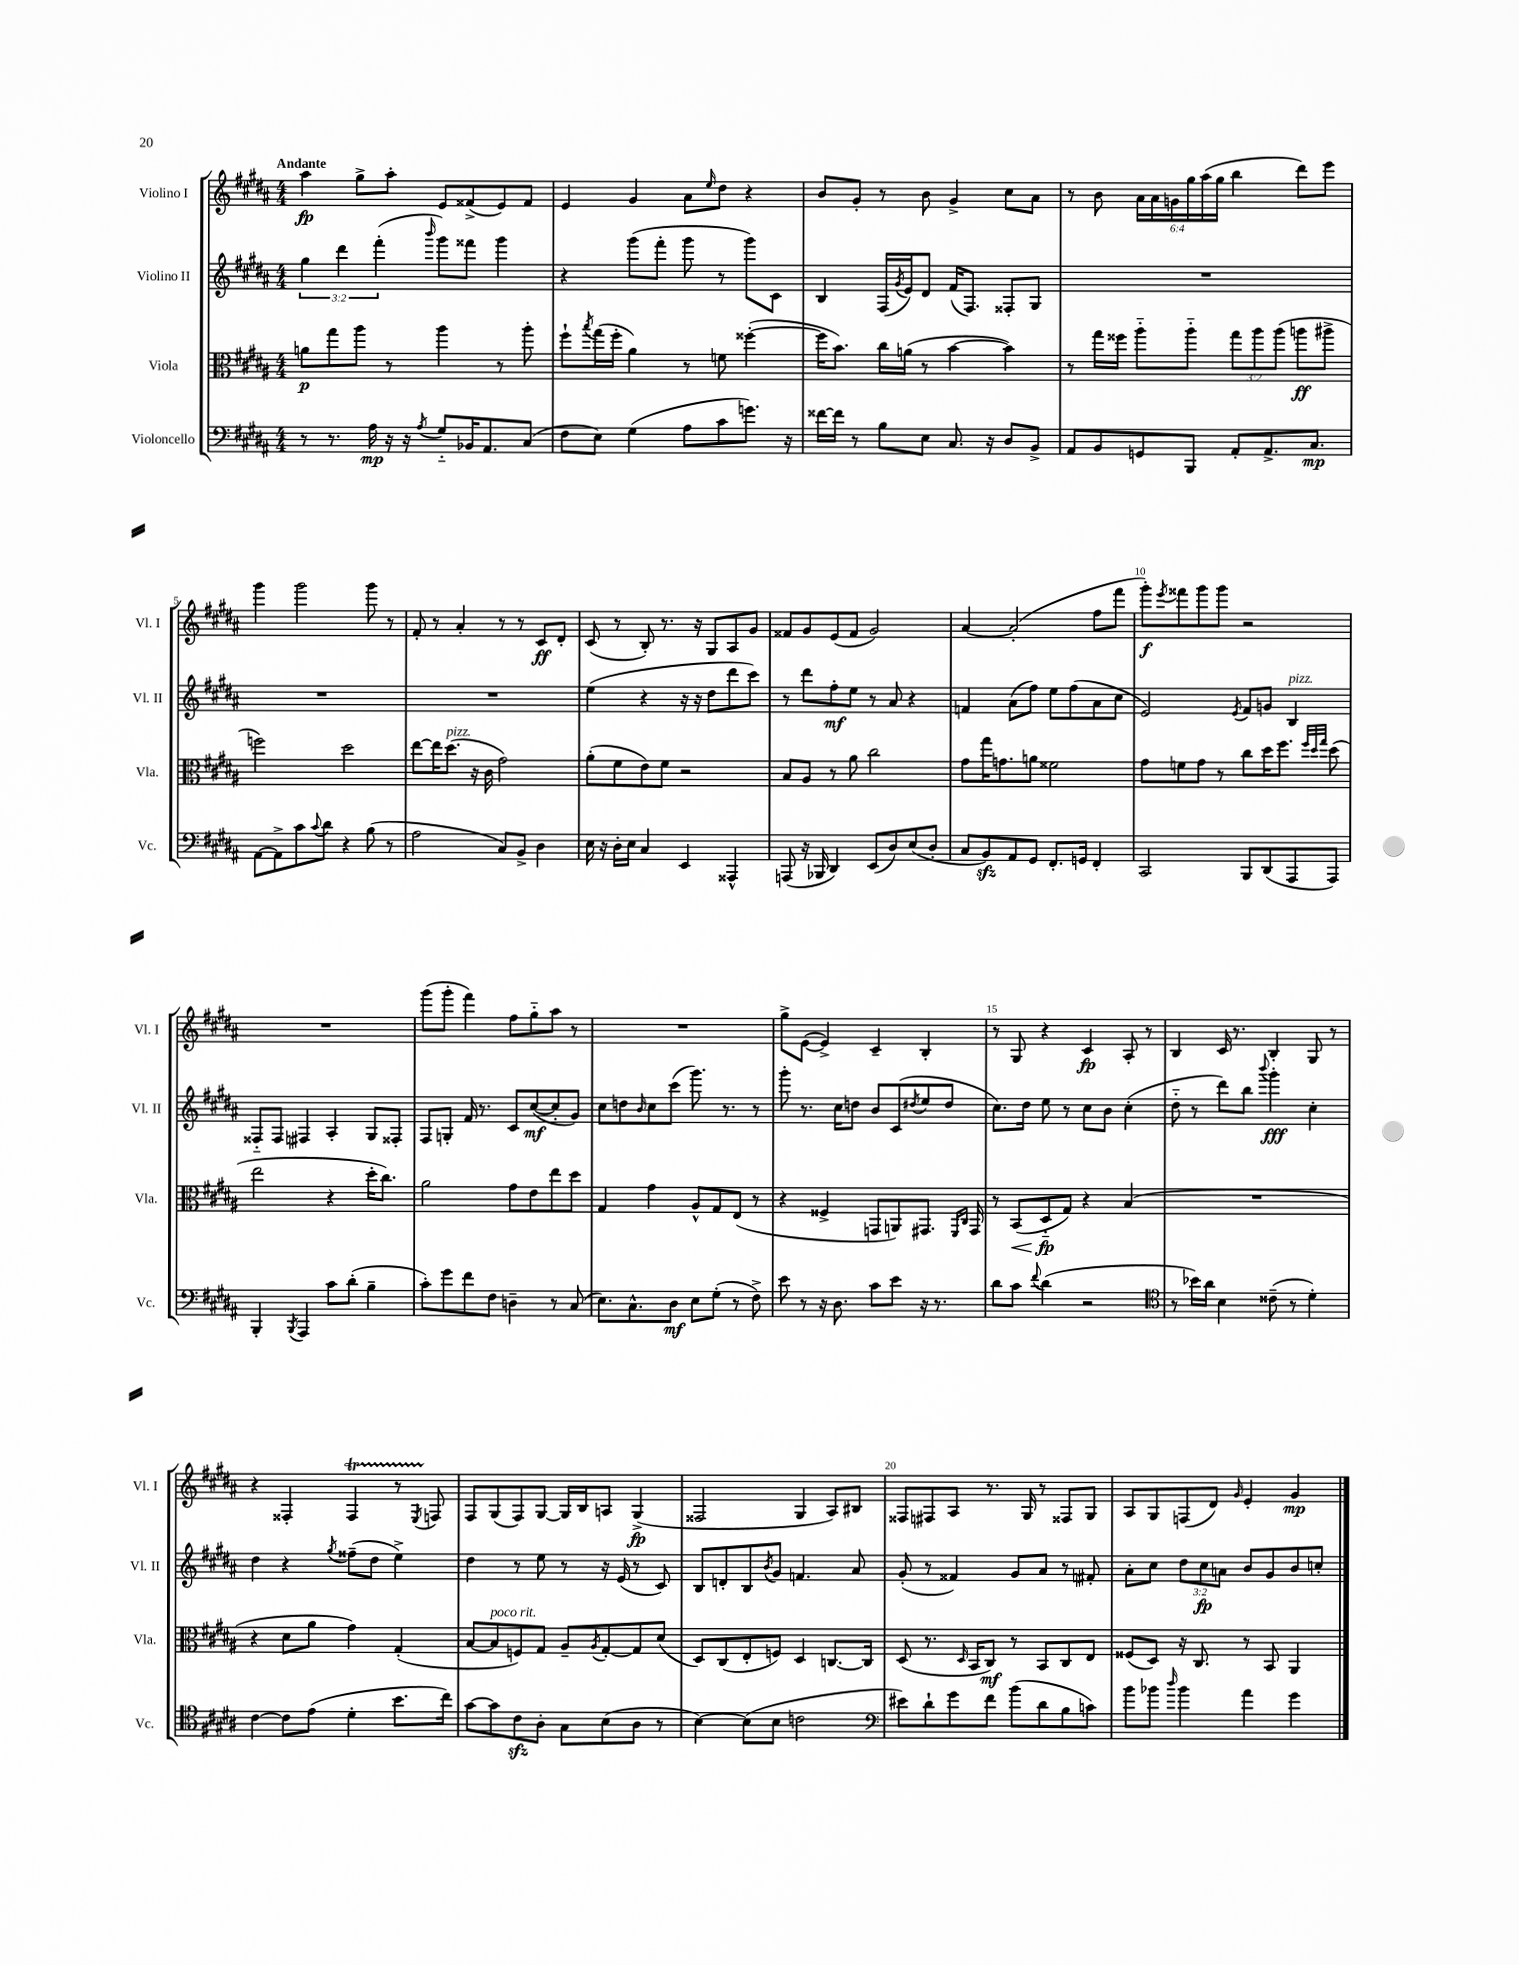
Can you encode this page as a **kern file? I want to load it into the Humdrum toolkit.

**kern	**kern	**kern	**kern
*staff4	*staff3	*staff2	*staff1
*clefF4	*clefC3	*clefG2	*clefG2
*k[f#c#g#d#a#]	*k[f#c#g#d#a#]	*k[f#c#g#d#a#]	*k[f#c#g#d#a#]
*M4/4	*M4/4	*M4/4	*M4/4
8r	8a	6gg#	4aa#
8.r	8gg#	.	.
.	.	6ddd#	.
.	8aa#	.	8gg#^
16A#	.	.	.
.	.	(6fff#'	.
16r	8r	.	8aa#'
16r	.	.	.
8qA#	.	16qqbbb	.
8G#'~	4aa#	8ggg#)	8e
16BB-	.	8fff##	(8f##^
8.AA#	.	.	.
.	8r	4ggg#	8e)
(8C#	8aa#'	.	8f##
=	=	=	=
8F#	8ff#`	4r	4e
.	8qbb	.	.
8E)	(16gg#	.	.
.	16ff#'	.	.
(4G#	4a#)	(8ggg#	4g#
.	.	8fff#'	.
8A#	8r	8ggg#	8a#
.	.	.	16qqee
8c#	8f	8r	8dd#
8.g)	([4ff##'	8ggg#)	4r
.	.	8c#	.
16r	.	.	.
=	=	=	=
[16f##	16ff##]	4B	8b
16f##]	8.b)	.	.
8r	.	.	8g#'
8B	16cc#	(16F#	8r
.	.	8qg#	.
.	(16a	16e)	.
8E	8r	8d#	8b
8.C#	[4b	(16f#	4g#^
.	.	8.F#)	.
16r	.	.	.
8D#	4b])	8F##'	8cc#
8BB^	.	8G#	8a#
=	=	=	=
8AA#	8r	1r	8r
8BB	16gg#	.	8b
.	16ff##	.	.
8GG	8aa#'~	.	24a#
.	.	.	24a#
.	.	.	24g
8BBB	8aa#'~	.	24gg#
.	.	.	(24aa#
.	.	.	24gg#
8AA#'	12gg#	.	4bb
.	12aa#	.	.
8.AA#^	.	.	.
.	(12aa#	.	.
.	8aa	.	8ddd#)
8.C#	.	.	.
.	8aa#^	.	8eee
=	=	=	=
[8AA#	2ff)	1r	4ggg#
8AA#^]	.	.	.
8c#	.	.	2ggg#
8qqc#	.	.	.
8d#	.	.	.
4r	2dd#	.	.
(8B	.	.	8ggg#
8r	.	.	8r
=	=	=	=
2A#	[8ee	1r	8f#'
.	16ee]	.	8r
.	(8.dd#	.	.
.	.	.	4a#'
.	16r	.	.
.	16c#	.	.
8C#)	2g#)	.	8r
8BB^	.	.	8r
4D#	.	.	8c#
.	.	.	8d#'
=	=	=	=
16E	(8a#'	(4ee	(8c#
16r	.	.	.
16D#'	8f#	.	8r
16E	.	.	.
4C#	8e)	4r	8B')
.	8f#	.	8.r
4EE	2r	16r	.
.	.	16r	16r
.	.	8dd#	8G#
4AAA##^^	.	8ddd#	8A#
.	.	8ccc#)	8g#
=	=	=	=
(8AAA	8B	8r	8f##
16r	8A#	8ddd#	8g#
16BBB-	.	.	.
4DD#)	8r	8ff#'	(8e
.	8a#	8ee	8f##
(8EE	2cc#	8r	2g#)
8D#)	.	8a#	.
(8E	.	4r	.
8D#'	.	.	.
=	=	=	=
8C#	8g#	4f	[4a#
8BB)	16gg#	.	.
.	8.g	.	.
8AA#	.	(8a#	(2a#']
8GG#	8a	8ff#)	.
8.FF#'	2f##	8ee	.
.	.	(8ff#	.
16GG	.	.	.
4FF#'	.	8a#	8ff#
.	.	8cc#	8fff#
=	=	=	=
2CC#	8g#	2e)	8ggg#')
.	.	.	8qeee
.	8f	.	8fff##
.	8g#	.	8ggg#
.	8r	.	8ggg#
.	.	8qe	.
8BBB	8cc#	8f#	2r
(8DD#	16dd#	8g	.
.	8.ff#	.	.
8AAA#	.	4B	.
.	32qqff#	.	.
.	32qqdd#	.	.
.	32qqgg#	.	.
8AAA#)	(8dd#	.	.
=	=	=	=
4BBB'	2ee	8F##'~	1r
.	.	8F##	.
8qBBB	.	.	.
4AAA#	.	4F#	.
8c#	4r	4A#'	.
(8d#'	.	.	.
4B~	16dd#'	8G#	.
.	8.cc#)	.	.
.	.	8F##'	.
=	=	=	=
8c#')	2a#	8F#	(8ggg#
8g#	.	8G'	8ggg#'
8f#	.	16f#	4fff#)
.	.	8.r	.
8F#	.	.	.
4D~	8g#	8c#	8ff#
.	8e	([8cc#	8gg#'~
8r	8ee	8cc#']	8aa#
(8C#	8dd#	8g#)	8r
=	=	=	=
8.E)	4G#	8cc#	1r
.	.	8dd	.
8.C#^^	.	.	.
.	.	16qqb	.
.	4g#	8cc#	.
8D#	.	(8ccc#	.
8E	8A#^^	8.ggg#)	.
(8G#'	8G#	.	.
.	.	8.r	.
8r	(8E	.	.
8F#^)	8r	8r	.
=	=	=	=
8e	4r	8ggg#'	8gg#^
8r	.	8.r	([8e
16r	4F##^	.	4e^])
8.D#	.	16cc#	.
.	.	8dd	.
8c#	8GG	8b	4c#~
8e	8AA)	(8c#	.
.	.	8qdd#	.
16r	8.GG#	8ee	4B'
8.r	.	.	.
.	.	8dd#	.
.	16qqFF#	.	.
.	16qqC#	.	.
.	16GG#	.	.
=	=	=	=
8d#	8r	8.cc#)	8r
8c#	(8BB	.	8G#
.	.	16dd#	.
8qqf#	.	.	.
(4d#	8D#'~	8ee	4r
.	8G#)	8r	.
2r	4r	8cc#	4c#
.	.	8b	.
.	(4B	(4cc#'	8A#'
.	.	.	8r
=	=	=	=
*clefC4	*	*	*
8r	1r	8dd#'~	4B
16b-)	.	8r	.
16a#	.	.	.
4B	.	8ddd#)	16c#
.	.	.	8.r
.	.	8bb	.
.	.	8qqbbb	.
(8c##~	.	4ggg#'	4B'
8r	.	.	.
4d#')	.	4cc#'	8G#
.	.	.	8r
=	=	=	=
[4c#	4r	4dd#	4r
8c#]	8d#	4r	4F##'
(8e	8a#	.	.
.	.	8qgg#	.
4d#'	4g#)	(8ff##~	4F##
.	.	8dd#	.
8.b	(4G#'	4ee^)	8r
.	.	.	8qE
.	.	.	8F
16cc#)	.	.	.
=	=	=	=
[8g#	[8B	4dd#	8F#
8g#]	8B]	.	(8G#
8c#	8F)	8r	8F#)
8A#'	8G#	8ee	[8G#
8G#	8A#~	8r	16G#]
.	.	.	16B
.	8qA#	.	.
(8B	[8G#'	16r	8A
.	.	(16e	.
8A#	8G#]	8r	(4G#^
8r	(8d#	8c#)	.
=	=	=	=
[4B)	8D#)	8B	2F##
.	(8C#	8d'	.
(8B]	8E'	8B	.
.	.	8qb	.
8B	8F)	8g#	.
2c	4D#	4.f	4G#
.	[8.C	.	8A#)
.	.	8a#	8B#
.	16C]	.	.
=	=	=	=
*clefF4	*	*	*
8e#)	(8D#	(8g#'	8F##
8d#`	8.r	8r	8F#
8g#	.	4f##)	8A#
.	16qqD#	.	.
.	16BB	.	.
8f#	8C#)	.	8.r
(8b	8r	8g#	.
.	.	.	16G#
8d#	8BB	8a#	8r
8B	8C#	8r	8F##
8c)	8E	8f#'	8G#
=	=	=	=
8b	(8F##	8a#'	8A#
8b-	8D#)	8cc#	8G#
16qqdd#	.	.	.
4b-	16r	12dd#	(8F
.	8.C#	.	.
.	.	12cc#	.
.	.	.	8d#)
.	.	12a	.
.	.	.	16qqg#
4a#	8r	8b	4e'
.	8BB	8g#	.
4g#	4AA#	8b	4g#
.	.	8cc'	.
==	==	==	==
*-	*-	*-	*-
